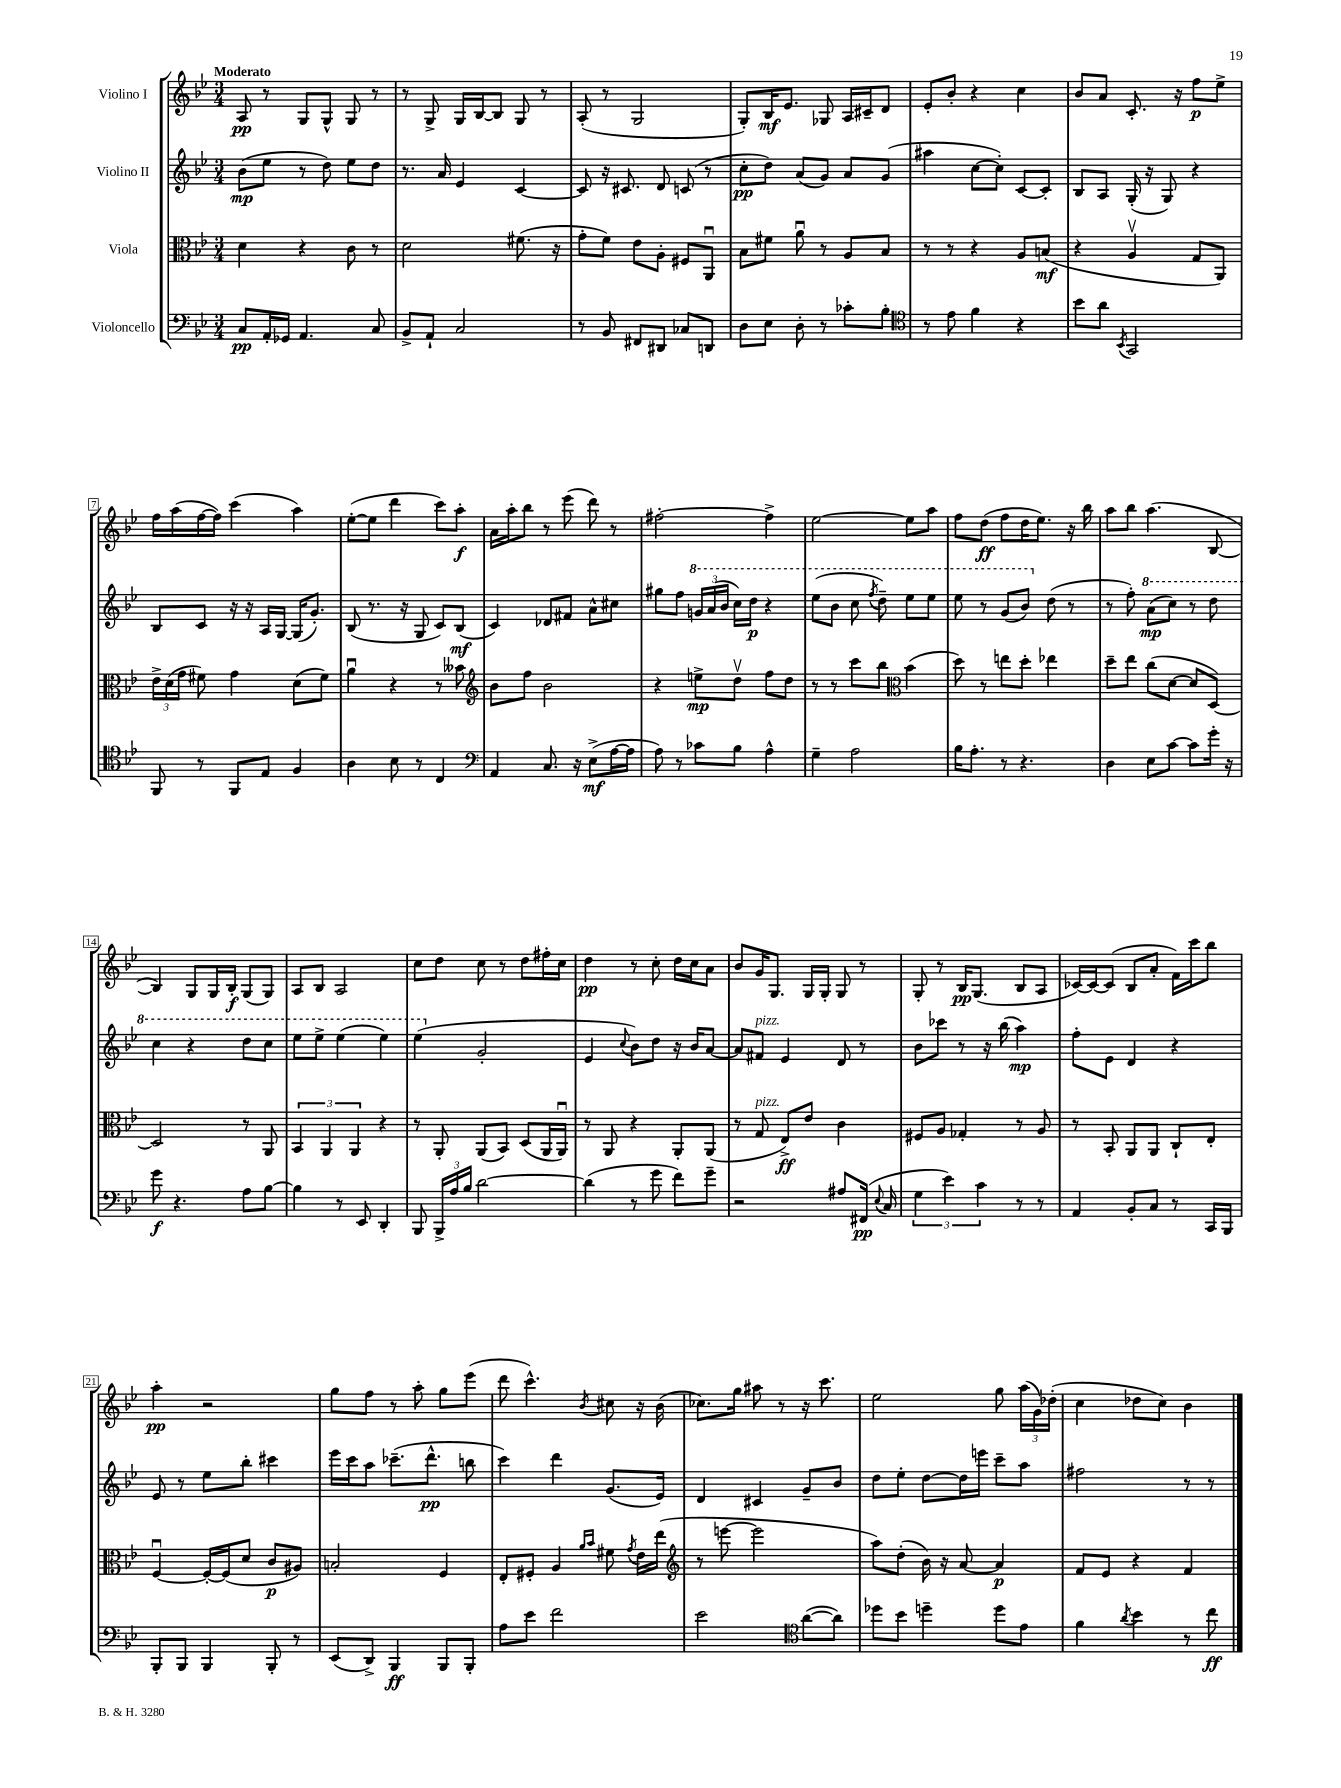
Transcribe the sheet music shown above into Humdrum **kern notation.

**kern	**dynam	**kern	**dynam	**kern	**dynam	**kern	**dynam
*part4	*part4	*part3	*part3	*part2	*part2	*part1	*part1
*staff4	*staff4	*staff3	*staff3	*staff2	*staff2	*staff1	*staff1
*I"Violoncello	*	*I"Viola	*	*I"Violino II	*	*I"Violino I	*
*clefF4	*	*clefC3	*	*clefG2	*	*clefG2	*
*k[b-e-]	*	*k[b-e-]	*	*k[b-e-]	*	*k[b-e-]	*
*M3/4	*	*M3/4	*	*M3/4	*	*M3/4	*
=1	=1	=1	=1	=1	=1	=1	=1
!	!	!	!	!	!	!LO:TX:a:B:t=Moderato	!
8C/L	pp	4d\	.	(8b-\L	mp	8A/	pp
16AA'/L	.	.	.	8ee-\J	.	8r	.
16GG-X/JJ	.	.	.	.	.	.	.
4.AA/	.	4r	.	8r	.	8G/L	.
.	.	.	.	8dd\)	.	8G^^/J	.
.	.	8c\	.	8ee-\L	.	8G/	.
8C/	.	8r	.	8dd\J	.	8r	.
=2	=2	=2	=2	=2	=2	=2	=2
8BB-^/L	.	2d\	.	8.r	.	8r	.
8AA`/J	.	.	.	.	.	8G^/	.
.	.	.	.	16a/	.	.	.
2C/	.	.	.	4e-/	.	16G/LL	.
.	.	.	.	.	.	[16B-/J	.
.	.	.	.	.	.	8B-/J]	.
.	.	(8.f#X\	.	[4c/	.	8G/	.
.	.	.	.	.	.	8r	.
.	.	16r	.	.	.	.	.
=3	=3	=3	=3	=3	=3	=3	=3
8r	.	8g'\L	.	8c/]	.	(8A'/	.
8BB-/	.	8f\J)	.	16r	.	8r	.
.	.	.	.	8.c#X/	.	.	.
8FF#X/L	.	8e-\L	.	.	.	2G/	.
8DD#X/J	.	8A'\J	.	8d/	.	.	.
8C-X/L	.	8F#X/L	.	(8cn/	.	.	.
8DDn/J	.	8AAu/J	.	8r	.	.	.
=4	=4	=4	=4	=4	=4	=4	=4
8D\L	.	8B-\L	.	8cc'\L	pp	8G'/L)	.
8E-\J	.	8f#X\J	.	8dd\J)	.	16B-/K	mf
.	.	.	.	.	.	8.e-/J	.
8D'\	.	8au\	.	(8a/L	.	.	.
8r	.	8r	.	8g/J)	.	8G-X/	.
8c-X'\L	.	8A/L	.	8a/L	.	16A/LL	.
.	.	.	.	.	.	16c#X~/J	.
8B-'\J	.	8B-/J	.	(8g/J	.	8d/J	.
=5	=5	=5	=5	=5	=5	=5	=5
*clefC4	*	*	*	*	*	*	*
8r	.	8r	.	4aa#X\	.	8e-'/L	.
8e-\	.	8r	.	.	.	8b-'/J	.
4f\	.	4r	.	[8cc\L	.	4r	.
.	.	.	.	8cc'\J])	.	.	.
4r	.	8A/L	.	[8c/L	.	4cc\	.
.	.	(8Bn/J	mf	8c'/J]	.	.	.
=6	=6	=6	=6	=6	=6	=6	=6
8b-\L	.	4r	.	8B-/L	.	8b-/L	.
8a\J	.	.	.	8A/J	.	8a/J	.
8qBB-/	.	.	.	.	.	.	.
2GG/	.	4Av/	.	(16G'/	.	8.c'/	.
.	.	.	.	16r	.	.	.
.	.	.	.	8G/)	.	.	.
.	.	.	.	.	.	16r	.
.	.	8G/L	.	4r	.	8ff\L	p
.	.	8AA/J)	.	.	.	8ee-^\J	.
!!LO:LB:g=z
=7	=7	=7	=7	=7	=7	=7	=7
8FF/	.	24e-^\LL	.	8B-/L	.	16ff\LL	.
.	.	(24d\	.	.	.	.	.
.	.	.	.	.	.	(16aa\	.
.	.	24g\JJ	.	.	.	.	.
8r	.	8f#X\)	.	8c/J	.	[16ff\	.
.	.	.	.	.	.	16ff\JJ])	.
8FF/L	.	4g\	.	16r	.	(4ccc\	.
.	.	.	.	16r	.	.	.
8E-/J	.	.	.	16A/LL	.	.	.
.	.	.	.	[16G/JJ	.	.	.
4F/	.	(8d\L	.	(16G/KL]	.	4aa\)	.
.	.	.	.	8.g'/J)	.	.	.
.	.	8f#\J)	.	.	.	.	.
=8	=8	=8	=8	=8	=8	=8	=8
4A\	.	4au\	.	(8B-/	.	([8ee-'\L	.
.	.	.	.	8.r	.	8ee-\J]	.
8B-\	.	4r	.	.	.	4ddd\	.
.	.	.	.	16r	.	.	.
8r	.	.	.	8G/	.	.	.
4C/	.	8r	.	8c/L)	.	8ccc\L)	.
.	.	8b--X\	.	(8B-/J	mf	8aa'\J	f
=9	=9	=9	=9	=9	=9	=9	=9
*clefF4	*	*clefG2	*	*	*	*	*
4AA/	.	8b-\L	.	4c/)	.	16a\LL	.
.	.	.	.	.	.	16aa'\J	.
.	.	8ff\J	.	.	.	8bb-\J	.
8.C/	.	2b-\	.	8d-X/L	.	8r	.
.	.	.	.	8f#X/J	.	(8eee-\	.
16r	.	.	.	.	.	.	.
(8E-^\L	mf	.	.	8a^^\L	.	8ddd\)	.
[16A\L	.	.	.	8cc#X\J	.	8r	.
16A\JJ]	.	.	.	.	.	.	.
=10	=10	=10	=10	=10	=10	=10	=10
8A\)	.	4r	.	8gg#X\L	.	[2ff#X'\	.
8r	.	.	.	8ff\J	.	.	.
*	*	*	*	*8va	*	*	*
8c-X\L	.	8een^\L	mp	24ggn/LL	.	.	.
.	.	.	.	(24aa/	.	.	.
.	.	.	.	24bb-/JJ	.	.	.
8B-\J	.	8ddv\J	.	16ccc\LL)	.	.	.
.	.	.	.	16ddd\JJ	p	.	.
4A^^\	.	8ff\L	.	4r	.	4ff#^\]	.
.	.	8dd\J	.	.	.	.	.
=11	=11	=11	=11	=11	=11	=11	=11
4G~\	.	8r	.	(8eee-\L	.	[2ee-\	.
.	.	8r	.	8bb-\J	.	.	.
2A\	.	8ccc\L	.	8ccc\	.	.	.
.	.	.	.	8qfff/	.	.	.
.	.	8bb-\J	.	8ddd~\)	.	.	.
*	*	*clefC3	*	*	*	*	*
.	.	(4b-\	.	8eee-\L	.	8ee-\L]	.
.	.	.	.	8eee-\J	.	8aa\J	.
=12	=12	=12	=12	=12	=12	=12	=12
16B-\KL	.	8dd\)	.	8eee-\	.	8ff\L	.
8.A'\J	.	.	.	.	.	.	.
.	.	8r	.	8r	.	(8dd\J	ff
8r	.	8een\L	.	(8gg/L	.	8ff\L	.
4.r	.	8dd'\J	.	8bb-/J)	.	16dd\K	.
.	.	.	.	.	.	8.ee-\J)	.
*	*	*	*	*X8va	*	*	*
.	.	4ee-X\	.	(8dd\	.	.	.
.	.	.	.	8r	.	16r	.
.	.	.	.	.	.	16bb-\	.
=13	=13	=13	=13	=13	=13	=13	=13
4D\	.	8dd~\L	.	8r	.	8aa\L	.
.	.	8ee-\J	.	8ff'\)	.	8bb-\J	.
*	*	*	*	*8va	*	*	*
8E-\L	.	(8cc\L	.	(8aa\L	mp	(4.aa\	.
[8c\J	.	[8d\J	.	8ccc\J)	.	.	.
8c\L]	.	8d/L]	.	8r	.	.	.
16g'\Jk	.	[8D/J)	.	8ddd\	.	[8B-/	.
16r	.	.	.	.	.	.	.
!!LO:LB:g=z
=14	=14	=14	=14	=14	=14	=14	=14
8g\	f	2D/]	.	4ccc\	.	4B-/])	.
4.r	.	.	.	.	.	.	.
.	.	.	.	4r	.	8G/L	.
.	.	.	.	.	.	16G/L	.
.	.	.	.	.	.	16B-'/JJ	f
8A\L	.	8r	.	8ddd\L	.	(8G/L	.
[8B-\J	.	8AA/	.	8ccc\J	.	8G/J)	.
=15	=15	=15	=15	=15	=15	=15	=15
4B-\]	.	6BB-/	.	8eee-\L	.	8A/L	.
.	.	.	.	8eee-^\J	.	8B-/J	.
.	.	6AA/	.	.	.	.	.
8r	.	.	.	(4eee-\	.	2A/	.
.	.	6AA/	.	.	.	.	.
8EE-/	.	.	.	.	.	.	.
4DD'/	.	4r	.	4eee-\)	.	.	.
=16	=16	=16	=16	=16	=16	=16	=16
8BBB-/	.	8r	.	(4eee-\	.	8cc\L	.
24BBB-^/LL	.	8AA'/	.	.	.	8dd\J	.
24A/	.	.	.	.	.	.	.
24B-/JJ	.	.	.	.	.	.	.
*	*	*	*	*X8va	*	*	*
[2d\	.	(8AA/L	.	2g'/	.	8cc\	.
.	.	8BB-/J)	.	.	.	8r	.
.	.	(8D/L	.	.	.	8dd\L	.
.	.	16AA/L	.	.	.	16ff#X'\L	.
.	.	16AAu/JJ)	.	.	.	16cc\JJ	.
=17	=17	=17	=17	=17	=17	=17	=17
(4d\]	.	8r	.	4e-/	.	4dd\	pp
.	.	8AA/	.	.	.	.	.
.	.	.	.	8qqcc/	.	.	.
8r	.	4r	.	8b-\L)	.	8r	.
8g\	.	.	.	8dd\J	.	8cc'\	.
8f\L)	.	8AA'/L	.	16r	.	16dd\LL	.
.	.	.	.	16b-/KL	.	16cc\J	.
8g~\J	.	(8AA/J	.	[8a/J	.	8a\J	.
=18	=18	=18	=18	=18	=18	=18	=18
2r	.	8r	.	8a/L]	.	8b-/L	.
!	!	!	!	!LO:TX:a:i:t=pizz.	!	!	!
!	!	!LO:TX:a:i:t=pizz.	!	!	!	!	!
.	.	8G/	.	8f#X/J	.	16g/K	.
.	.	.	.	.	.	8.G/J	.
.	.	8E-^/L)	ff	4e-/	.	.	.
.	.	8e-/J	.	.	.	16G/LL	.
.	.	.	.	.	.	16G'/JJ	.
8A#X/L	.	4c\	.	8d/	.	8G/	.
(16FF#X/Jk	pp	.	.	8r	.	8r	.
8qqE-/	.	.	.	.	.	.	.
16C/	.	.	.	.	.	.	.
=19	=19	=19	=19	=19	=19	=19	=19
6G\	.	8F#X/L	.	8b-\L	.	8G'/	.
.	.	8A/J	.	8ccc-X\J	.	8r	.
6e-\)	.	.	.	.	.	.	.
.	.	4G-X'/	.	8r	.	16B-/KL	pp
.	.	.	.	.	.	(8.G/J	.
6c\	.	.	.	.	.	.	.
.	.	.	.	16r	.	.	.
.	.	.	.	(16bb-\	.	.	.
8r	.	8r	.	4aa\)	mp	8B-/L	.
8r	.	8A/	.	.	.	8A/J	.
=20	=20	=20	=20	=20	=20	=20	=20
4AA/	.	8r	.	8ff'\L	.	[16c-X/LL)	.
.	.	.	.	.	.	16c-/J_	.
.	.	8BB-'/	.	8e-\J	.	(8c-/J]	.
8BB-'/L	.	8AA/L	.	4d/	.	8B-/L	.
8C/J	.	8AA/J	.	.	.	8a'/J	.
8r	.	8C`/L	.	4r	.	16f\LL)	.
.	.	.	.	.	.	16ccc\J	.
16CC/LL	.	8E-'/J	.	.	.	8bb-\J	.
16BBB-/JJ	.	.	.	.	.	.	.
!!LO:LB:g=z
=21	=21	=21	=21	=21	=21	=21	=21
8BBB-'/L	.	[4Fu/	.	8e-/	.	4aa'\	pp
8BBB-/J	.	.	.	8r	.	.	.
4BBB-/	.	16F'/LL_	.	8ee-\L	.	2r	.
.	.	(16F/J]	.	.	.	.	.
.	.	8d/J	.	8bb-'\J	.	.	.
8BBB-'/	.	8c/L	p	4ccc#X\	.	.	.
8r	.	8A#X/J)	.	.	.	.	.
=22	=22	=22	=22	=22	=22	=22	=22
(8EE-/L	.	2Bn'/	.	16eee-\LL	.	8gg\L	.
.	.	.	.	16ccc\J	.	.	.
8DD^/J)	.	.	.	8aa\J	.	8ff\J	.
4BBB-/	ff	.	.	(8.ccc-X~\L	.	8r	.
.	.	.	.	.	.	8aa'\	.
.	.	.	.	8.ddd^^\J	pp	.	.
8BBB-/L	.	4F/	.	.	.	8gg\L	.
8BBB-'/J	.	.	.	8bbn\	.	(8eee-\J	.
=23	=23	=23	=23	=23	=23	=23	=23
8A\L	.	8E-'/L	.	4ccc\)	.	8ddd\	.
8e-\J	.	8F#X'/J	.	.	.	4.ccc^^\)	.
2f\	.	4A/	.	4ddd\	.	.	.
.	.	16qqa/LL	.	.	.	.	.
.	.	16qqb-/JJ	.	.	.	8qb-/	.
.	.	8f#X\	.	(8.g/L	.	8cc#X\	.
.	.	8qg/	.	.	.	.	.
.	.	16e-\LL	.	.	.	16r	.
.	.	(16ee-\JJ	.	16e-/Jk)	.	(16b-\	.
=24	=24	=24	=24	=24	=24	=24	=24
*	*	*clefG2	*	*	*	*	*
2e-\	.	8r	.	4d/	.	8.cc-X\L)	.
.	.	[8eeen\	.	.	.	.	.
.	.	.	.	.	.	16gg\Jk	.
.	.	2eee\]	.	4c#X/	.	8aa#X\	.
.	.	.	.	.	.	8r	.
*clefC4	*	*	*	*	*	*	*
([8a\L	.	.	.	8g~/L	.	16r	.
.	.	.	.	.	.	8.ccc\	.
8a\J])	.	.	.	8b-/J	.	.	.
=25	=25	=25	=25	=25	=25	=25	=25
8dd-X\L	.	8aa\L)	.	8dd\L	.	2ee-\	.
8b-\J	.	(8dd'\J	.	8ee-'\J	.	.	.
4ddn~\	.	16b-\)	.	[8dd\L	.	.	.
.	.	16r	.	.	.	.	.
.	.	[8a/	.	16dd\L]	.	.	.
.	.	.	.	16eeen\JJ	.	.	.
8dd\L	.	4a/]	p	8ccc~\L	.	8gg\	.
8e-\J	.	.	.	8aa\J	.	(24aa\LL	.
.	.	.	.	.	.	24g\)	.
.	.	.	.	.	.	(24dd-X'\JJ	.
=26	=26	=26	=26	=26	=26	=26	=26
4f\	.	8f/L	.	2ff#X\	.	4cc\	.
.	.	8e-/J	.	.	.	.	.
8qa/	.	.	.	.	.	.	.
4b-\	.	4r	.	.	.	8dd-X\L	.
.	.	.	.	.	.	8cc\J)	.
8r	.	4f/	.	8r	.	4b-\	.
8cc\	ff	.	.	8r	.	.	.
==	==	==	==	==	==	==	==
*-	*-	*-	*-	*-	*-	*-	*-
